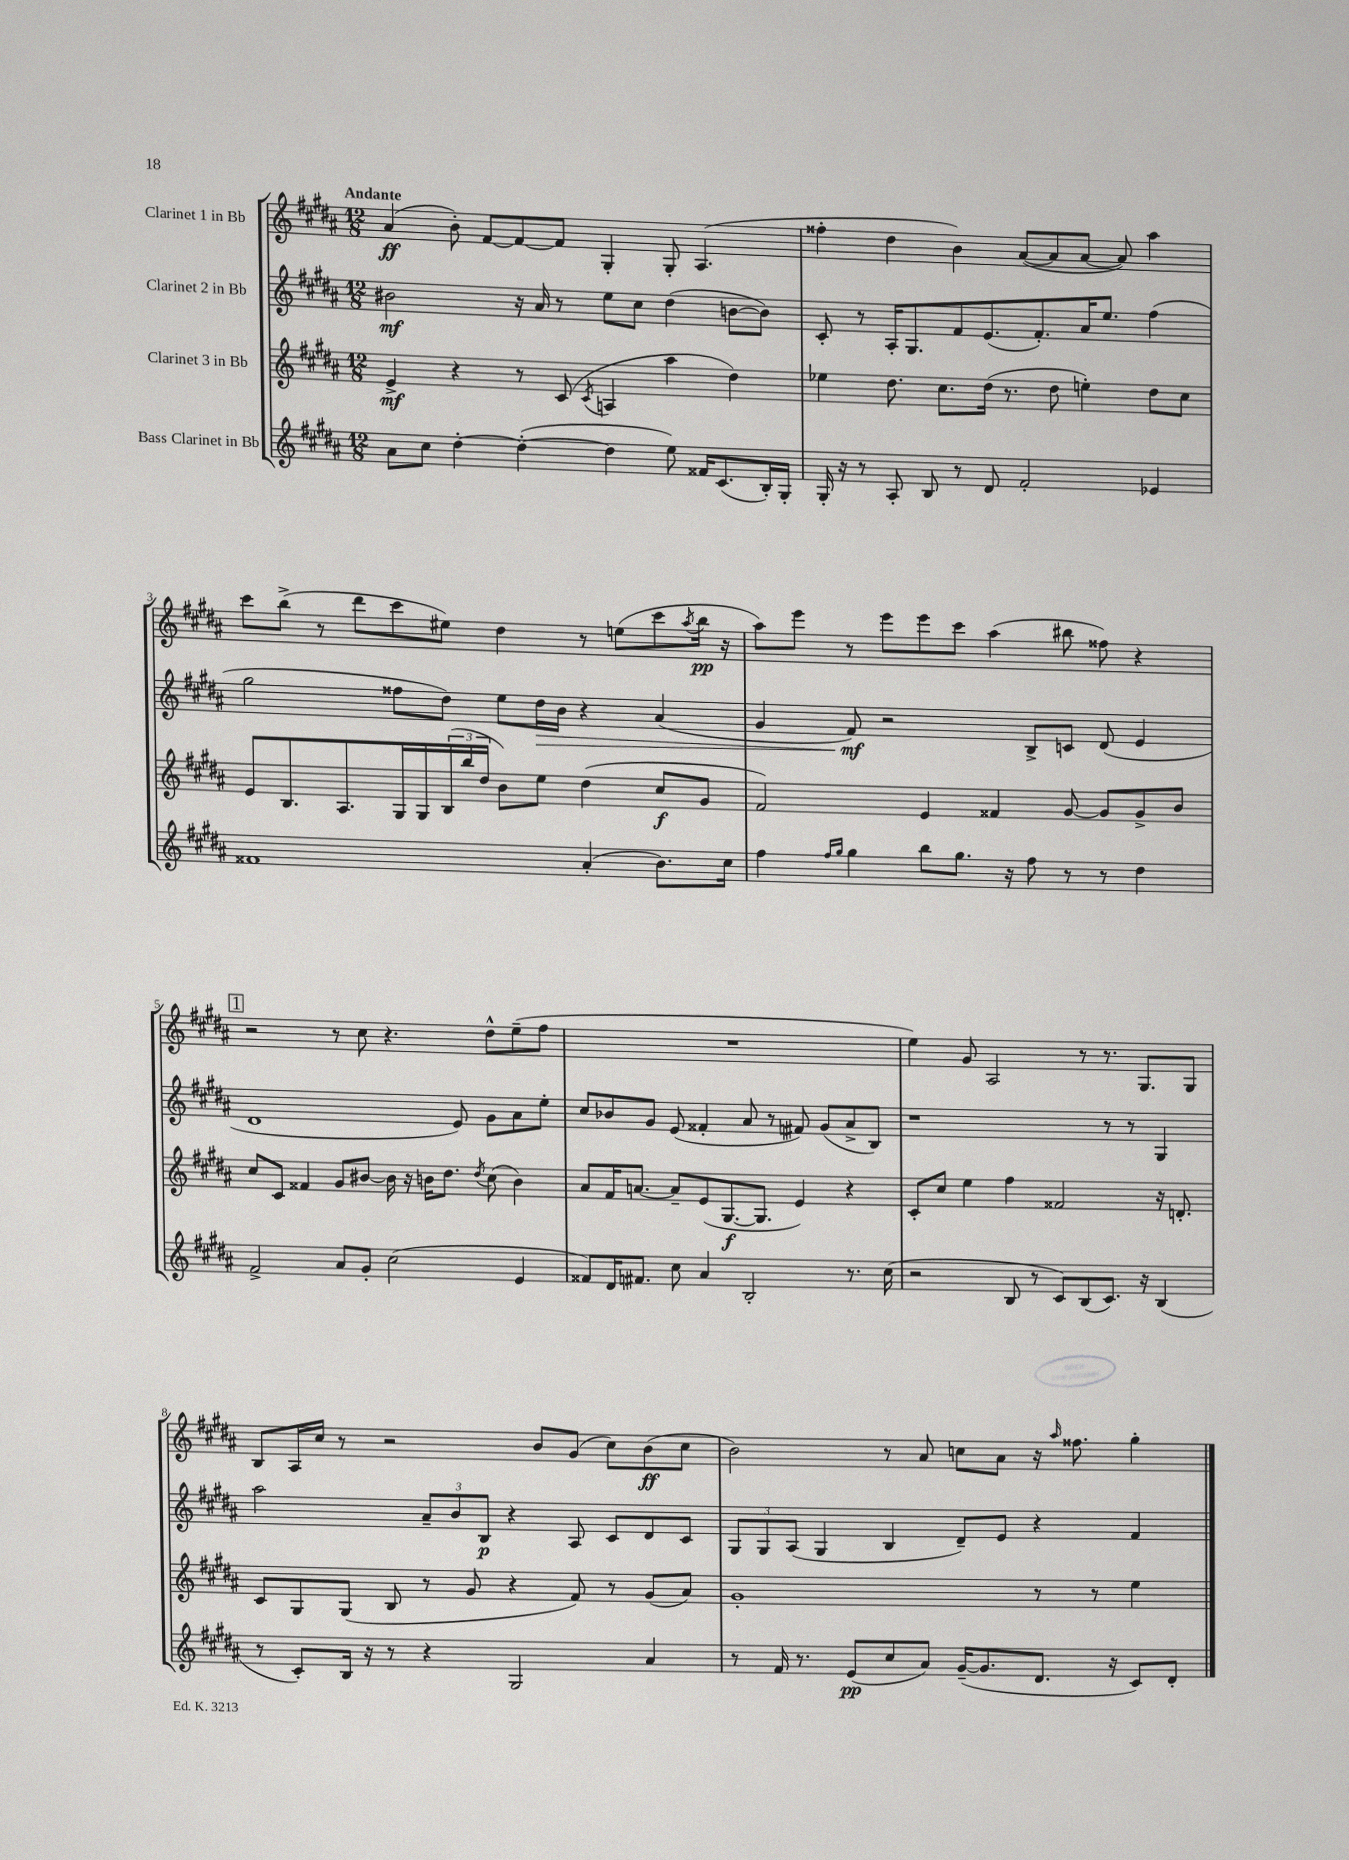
<<
\new StaffGroup <<
\new Staff = "s0" \with { instrumentName = "Clarinet 1 in Bb" } {
    \clef treble \key b \major \numericTimeSignature \time 12/8 \tempo "Andante"
    ais'4\ff( b'8-.) fis'8~ fis'8~ fis'8 gis4-. gis8-. ais4.( |
    fisis''4-. dis''4 b'4) ais'8~( ais'8 ais'8~ ais'8) ais''4 |
    cis'''8 b''8->( r8 dis'''8 cis'''8 eis''8) dis''4 r8 e''8( cis'''8 \acciaccatura { ais''8 } b''16\pp r16 |
    ais''8) e'''8 r8 e'''8 e'''8 cis'''8 ais''4( bis''8 fisis''8) r4 |
    \mark \markup { \box "1" } r2 r8 cis''8 r4. dis''8-^ e''8--( fis''8 |
    R1. |
    e''4) gis'8 ais2 r8 r8. gis8. gis8 |
    b8 ais16 cis''16 r8 r2 b'8 gis'8( cis''8) b'8\ff( cis''8 |
    b'2) r8 ais'8 c''8 ais'8 r16 \grace { ais''16 } fisis''8. gis''4-. \bar "|." |
}
\new Staff = "s1" \with { instrumentName = "Clarinet 2 in Bb" } {
    \clef treble \key b \major \numericTimeSignature \time 12/8
    bis'2\mf r16 ais'16 r8 e''8 cis''8 dis''4( b'8~ b'8) |
    cis'8-. r8 ais16-. gis8. fis'8 e'8.( fis'8.-.) ais'16 e''8. fis''4( |
    gis''2 fisis''8 dis''8) e''8 dis''16\> b'16 r4 ais'4( |
    gis'4 fis'8\mf\!) r2 b8-> c'8 dis'8( e'4 |
    \mark \markup { \box "1" } dis'1 e'8) gis'8 ais'8 e''8-. |
    cis''8 bes'8 gis'8 e'8( fisis'4-. ais'8 r8 fis'8) gis'8( ais'8-> b8) |
    r1 r8 r8 gis4 |
    ais''2 \tuplet 3/2 { ais'8-- b'8 b8\p } r4 ais8 cis'8 dis'8 cis'8 |
    \tuplet 3/2 { gis8 gis8 ais8( } gis4 b4 dis'8--) e'8 r4 fis'4 \bar "|." |
}
\new Staff = "s2" \with { instrumentName = "Clarinet 3 in Bb" } {
    \clef treble \key b \major \numericTimeSignature \time 12/8
    e'4->\mf r4 r8 cis'8( \acciaccatura { cis'8 } a4 ais''4 dis''4) |
    ees''4 dis''8. cis''8. dis''16( r8. dis''8 e''4-.) dis''8 cis''8 |
    e'8 b8. ais8. gis16 gis16 \tuplet 3/2 { b16( b''16 dis''16 } b'8) e''8 dis''4( cis''8\f gis'8 |
    fis'2) e'4 fisis'4 gis'8~ gis'8 gis'8-> b'8 |
    \mark \markup { \box "1" } cis''8 cis'8 fisis'4 gis'8 bis'8~ bis'16 r16 b'16 dis''8. \acciaccatura { dis''8 } cis''8( b'4) |
    ais'8 fis'16 a'8.~ a'8-- e'8( gis8.~\f gis8. e'4) r4 |
    cis'8-. cis''8 e''4 fis''4 fisis'2 r16 d'8.-. |
    cis'8 gis8 gis8( b8 r8 gis'8 r4 fis'8) r8 gis'8( ais'8) |
    gis'1-. r8 r8 e''4 \bar "|." |
}
\new Staff = "s3" \with { instrumentName = "Bass Clarinet in Bb" } {
    \clef treble \key b \major \numericTimeSignature \time 12/8
    ais'8 cis''8 dis''4~-. dis''4~-.( dis''4 e''8) fisis'16 cis'8.( b16-.) gis16-. |
    gis16-. r16 r8 ais8-. b8 r8 dis'8 fis'2-. ees'4 |
    fisis'1 ais'4-.( b'8.) cis''16 |
    fis''4 \grace { fis''16 gis''16 } gis''4 b''8 gis''8. r16 fis''8 r8 r8 dis''4 |
    \mark \markup { \box "1" } fis'2-> ais'8 gis'8-. cis''2( e'4 |
    fisis'8) dis'16 fis'8. cis''8 ais'4 b2-. r8. cis''16( |
    r2 b8 r8 cis'8) b8( cis'8.) r16 b4( |
    r8 cis'8-.) b16 r16 r8 r4 gis2 ais'4 |
    r8 fis'16 r8. e'8\pp( cis''8 ais'8) gis'16~--( gis'8. dis'8. r16 cis'8) dis'8-. \bar "|." |
}
>>
>>
